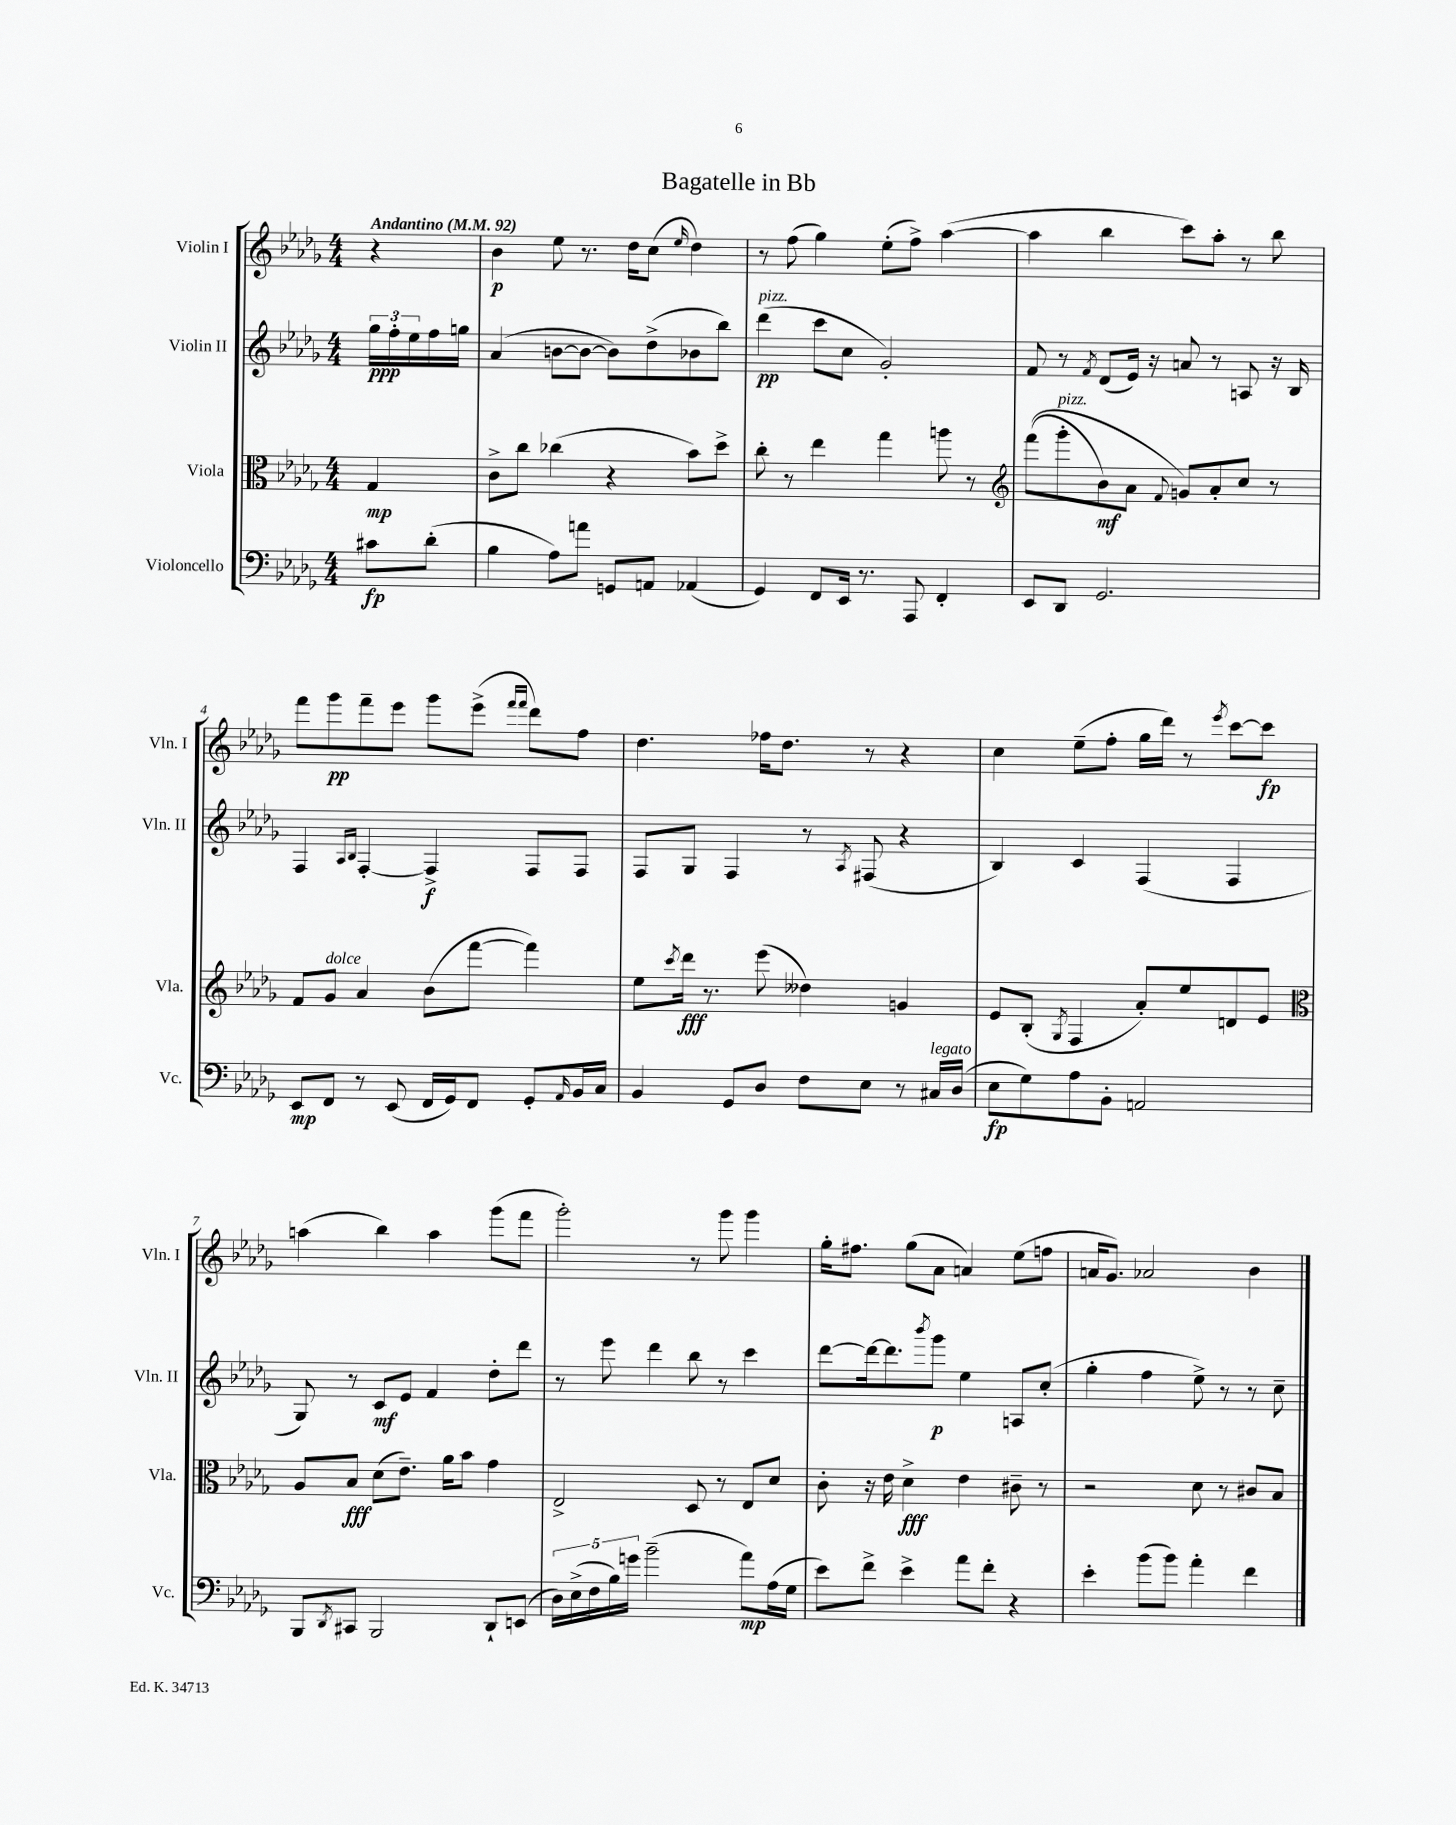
\header { title = "Bagatelle in Bb" }
<<
\new StaffGroup <<
\new Staff = "s0" \with { instrumentName = "Violin I" shortInstrumentName = "Vln. I" } {
    \clef treble \key des \major \numericTimeSignature \time 4/4 \partial 4 \tempo "Andantino" 4 = 92
    r4 |
    bes'4\p ees''8 r8. des''16 c''8( \grace { ees''16 } des''4) |
    r8 f''8( ges''4) ees''8-.( f''8->) aes''4~( |
    aes''4 bes''4 c'''8) aes''8-. r8 bes''8 |
    f'''8 ges'''8\pp f'''8-- ees'''8 ges'''8 ees'''8->( \grace { f'''16 f'''16 } des'''8) f''8 |
    des''4. fes''16 des''8. r8 r4 |
    c''4 ees''8--( f''8-. ges''16 des'''16) r8 \acciaccatura { ees'''8 } c'''8~ c'''8\fp |
    a''4( bes''4) a''4 ges'''8( f'''8 |
    ges'''2-.) r8 ges'''8 ges'''4 |
    ges''16-. fis''8. ges''8( aes'8 a'4) ees''8( f''8 |
    a'16 ges'8.) aes'2 bes'4 \bar "|." |
}
\new Staff = "s1" \with { instrumentName = "Violin II" shortInstrumentName = "Vln. II" } {
    \clef treble \key des \major \numericTimeSignature \time 4/4 \partial 4
    \tuplet 3/2 { ges''16\ppp f''16-. ees''16 } f''16 g''16 |
    aes'4( b'8~ b'8~ b'8) des''8->( bes'8 bes''8) |
    des'''4\pp^\markup { \italic "pizz." }( c'''8 c''8 ges'2-.) |
    f'8 r8 \acciaccatura { f'8 } des'8( ees'16) r16 a'8 r8 a8 r16 bes16 |
    f4 \grace { aes16 bes16 } f4~-. f4->\f f8 f8 |
    f8 ges8 f4 r8 \acciaccatura { aes8 } fis8( r4 |
    bes4) c'4 f4( f4 |
    ges8) r8 c'8\mf ees'8 f'4 des''8-. des'''8 |
    r8 ees'''8 des'''4 bes''8 r8 c'''4 |
    des'''8~ des'''16~ des'''8. \acciaccatura { bes'''8 } ges'''8\p ees''4 a8 c''8-.( |
    ges''4-. f''4 ees''8->) r8 r8 c''8-- \bar "|." |
}
\new Staff = "s2" \with { instrumentName = "Viola" shortInstrumentName = "Vla." } {
    \clef alto \key des \major \numericTimeSignature \time 4/4 \partial 4
    ges4\mp |
    c'8-> c''8 ces''4( r4 bes'8) des''8-> |
    c''8-. r8 ees''4 ges''4 a''8 r8 |
    \clef treble f'''8(\( ges'''8-.^\markup { \italic "pizz." } bes'8\mf) aes'8 \appoggiatura { f'8 } g'8\) aes'8-. c''8 r8 |
    f'8 ges'8^\markup { \italic "dolce" } aes'4 bes'8( f'''8~ f'''4) |
    ees''8 \acciaccatura { c'''8 } des'''16\fff r8. ees'''8( deses''4) g'4 |
    ees'8 bes8-.( \acciaccatura { ges8 } f4 aes'8-.) ees''8 d'8 ees'8 |
    \clef alto aes8 bes8\fff des'8( ees'8.--) aes'16 bes'8 ges'4 |
    ees2-> des8 r8 ees8 des'8 |
    c'8-. r16 ees'16 des'4->\fff ees'4 cis'8-- r8 |
    r2 des'8 r8 cis'8 bes8 \bar "|." |
}
\new Staff = "s3" \with { instrumentName = "Violoncello" shortInstrumentName = "Vc." } {
    \clef bass \key des \major \numericTimeSignature \time 4/4 \partial 4
    cis'8\fp des'8-.( |
    bes4 aes8) a'8 g,8 a,8 aes,4( |
    ges,4) f,8 ees,16 r8. aes,,8 f,4-. |
    ees,8 des,8 ges,2. |
    ees,8\mp f,8 r8 ees,8( f,16 ges,16) f,8 ges,8-. \grace { aes,16 } bes,16 c16 |
    bes,4 ges,8 des8 f8 ees8 r8 cis16^\markup { \italic "legato" } des16( |
    ees8\fp ges8) aes8 bes,8-. a,2 |
    bes,,8 \acciaccatura { des,8 } cis,8 bes,,2 des,8-! e,8( |
    \tuplet 5/4 { des16) ees16->( f16 bes16) g'16 } bes'2--( aes'8\mp) aes16( ges16 |
    ees'8) f'8-> ees'4-> aes'8 f'8-. r4 |
    ees'4-. bes'8( bes'8) aes'4-. f'4 \bar "|." |
}
>>
>>
